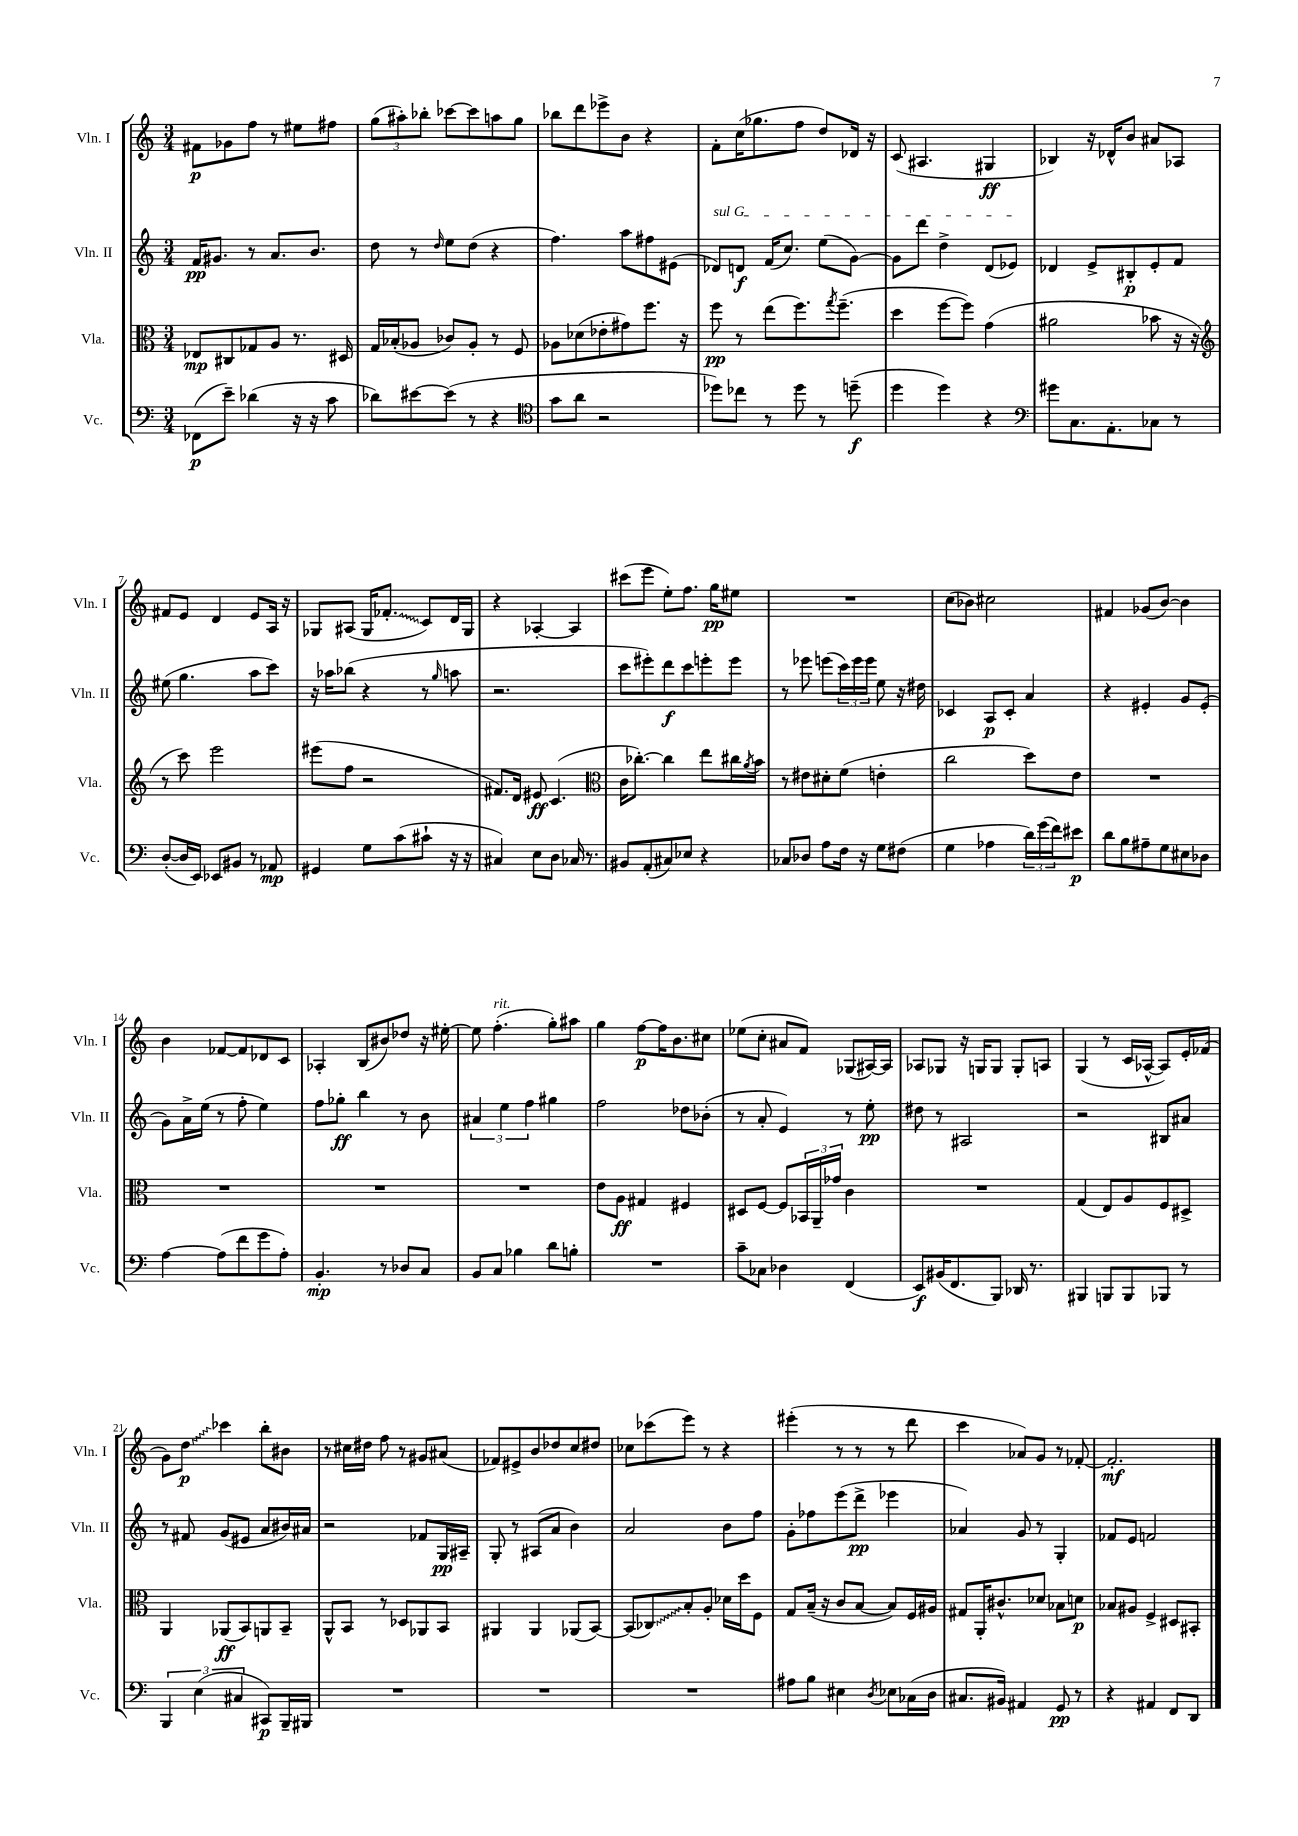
<<
\new StaffGroup <<
\new Staff = "s0" \with { instrumentName = "Vln. I" shortInstrumentName = "Vln. I" } {
    \clef treble \key c \major \numericTimeSignature \time 3/4
    fis'8\p ges'8 f''8 r8 eis''8 fis''8 |
    \tuplet 3/2 { g''8( ais''8-.) bes''8-. } ces'''8~ ces'''8 a''8 g''8 |
    bes''8 d'''8 ees'''8-> b'8 r4 |
    f'8-. c''16( ges''8. f''8 d''8) des'16 r16 |
    c'8( ais4. gis4\ff |
    bes4) r16 des'16-^ b'8 ais'8 aes8 |
    fis'8 e'8 d'4 e'8 a16 r16 |
    ges8 ais8( ges16 \once \override Glissando.style = #'zigzag fes'8.-.\glissando c'8) d'16 ges16 |
    r4 aes4~-. aes4 |
    cis'''8( e'''8 e''8-.) f''8. g''16\pp eis''8 |
    R2. |
    c''8( bes'8) cis''2 |
    fis'4 ges'8( b'8~) b'4 |
    b'4 fes'8~ fes'8 des'8 c'8 |
    aes4-. b8( bis'8) des''8 r16 eis''16~-. |
    eis''8 f''4.-.^\markup { \italic "rit." }( g''8-.) ais''8 |
    g''4 f''8~\p f''16 b'8. cis''8 |
    ees''8( c''8-. ais'8 f'8) ges8( ais16~) ais16 |
    aes8 ges8 r16 g16 g8 g8-. a8 |
    g4( r8 c'16 aes16~-^ aes8) e'16-. fes'16( |
    g'8) \once \override Glissando.style = #'zigzag d''8\glissando\p ces'''4 b''8-. bis'8 |
    r8 cis''16 dis''16 f''8 r8 gis'8 ais'8( |
    fes'8) eis'8-> b'8 des''8 c''8 dis''8 |
    ces''8 ces'''8( e'''8) r8 r4 |
    eis'''4-.( r8 r8 r8 d'''8 |
    c'''4 aes'8) g'8 r8 fes'8~-. |
    fes'2.-.\mf \bar "|." |
}
\new Staff = "s1" \with { instrumentName = "Vln. II" shortInstrumentName = "Vln. II" } {
    \clef treble \key c \major \numericTimeSignature \time 3/4
    f'16\pp gis'8. r8 a'8. b'8. |
    d''8 r8 \grace { d''16 } e''8 d''8( r4 |
    f''4.) a''8 fis''8 eis'8( |
    \once \override TextSpanner.bound-details.left.text = \markup { \italic "sul G" } des'8\startTextSpan) d'8\f f'16( c''8.) e''8( g'8~) |
    g'8 d'''8 d''4-> d'8( ees'8\stopTextSpan) |
    des'4 e'8-> bis8-.\p e'8-. f'8 |
    eis''8( g''4. a''8 c'''8) |
    r16 aes''16 bes''8( r4 r8 \grace { g''16 } a''8 |
    r2. |
    c'''8 eis'''8-.) d'''8\f c'''8 e'''8-. e'''8 |
    r8 ees'''8 e'''8( \tuplet 3/2 { c'''16) e'''16 e'''16 } e''8 r16 dis''16 |
    ces'4 a8\p ces'8-. a'4 |
    r4 eis'4-. g'8 eis'8-.( |
    g'8) a'16-> e''16( r8 f''8-. e''4) |
    f''8 ges''8-.\ff b''4 r8 b'8 |
    \tuplet 3/2 { ais'4 e''4 f''4 } gis''4 |
    f''2 des''8 bes'8-.( |
    r8 a'8-. e'4) r8 e''8-.\pp |
    dis''8 r8 ais2 |
    r2 bis8 ais'8 |
    r8 fis'8 g'8( eis'8 a'8 bis'16) ais'16 |
    r2 fes'8 g16\pp ais16-- |
    g8-. r8 ais8( a'8 b'4) |
    a'2 b'8 f''8 |
    g'8-. fes''8 e'''8( d'''8->\pp ees'''4 |
    aes'4) g'8 r8 g4-. |
    fes'8 e'8 f'2 \bar "|." |
}
\new Staff = "s2" \with { instrumentName = "Vla." shortInstrumentName = "Vla." } {
    \clef alto \key c \major \numericTimeSignature \time 3/4
    ees8\mp cis8 ges8 a8 r8. dis16 |
    g16 bes16-.( aes8 ces'8) aes8-. r8 f8 |
    aes8 des'8( ees'8-. gis'8) f''8. r16 |
    f''8\pp r8 e''8( f''8.) \acciaccatura { g''8 } f''8.--( |
    d''4 f''8~ f''8) g'4( |
    ais'2 bes'8 r16 r16 |
    \clef treble r8 c'''8) e'''2 |
    eis'''8( f''8 r2 |
    fis'8.) d'16 eis'8\ff c'4.( |
    \clef alto c'16 ces''8.~-.) ces''4 e''8 cis''16 \acciaccatura { a'8 } b'16 |
    r8 eis'8 dis'8-. f'8( e'4-. |
    c''2 d''8) e'8 |
    R2. |
    R2. |
    R2. |
    R2. |
    e'8 a8\ff gis4 fis4 |
    dis8 f8~ f8 \tuplet 3/2 { bes,16 a,16-- ges'16 } c'4 |
    R2. |
    g4( e8) a8 f8 dis8-> |
    a,4 aes,8\ff( b,8) a,8 b,8-- |
    a,8-^ b,8 r8 des8 aes,8 b,8 |
    ais,4 ais,4 aes,8( b,8~) |
    b,8( \once \override Glissando.style = #'zigzag ces8\glissando) b8-. a8-. des'16 d''16 f8 |
    g8 b16--( r16 c'8 b8~ b8) f16 ais16 |
    gis8 a,16-. cis'8.-^ des'8 bes8 d'8\p |
    bes8 ais8 f4-> dis8 bis,8-. \bar "|." |
}
\new Staff = "s3" \with { instrumentName = "Vc." shortInstrumentName = "Vc." } {
    \clef bass \key c \major \numericTimeSignature \time 3/4
    fes,8\p( e'8--) des'4( r16 r16 c'8 |
    des'8) eis'8~ eis'8( r8 r4 |
    \clef tenor g'8 a'8 r2 |
    des''8) ces''8 r8 des''8 r8 d''8--\f( |
    d''4 d''4) r4 |
    \clef bass gis'8 c8. a,8.-. ces8 r8 |
    d8~-.( d16 e,16) ees,8 bis,8 r8 aes,8\mp |
    gis,4 g8 c'8( cis'8-! r16 r16 |
    cis4) e8 d8 ces16 r8. |
    bis,8 a,8-.( cis8) ees8 r4 |
    ces8 des8 a8 f16 r16 g8 fis8( |
    g4 aes4 \tuplet 3/2 { d'16) g'16( f'16) } eis'8\p |
    d'8 b8 ais8-- g8 eis8 des8 |
    a4~ a8( f'8 g'8 a8-.) |
    b,4.-.\mp r8 des8 c8 |
    b,8 c8 bes4 d'8 b8-. |
    R2. |
    c'8-- ces8 des4 f,4( |
    e,8\f) bis,16( f,8. b,,8) des,16 r8. |
    bis,,4 b,,8 b,,8 bes,,8 r8 |
    \tuplet 3/2 { b,,4 e4( cis4 } cis,8\p) b,,16-- bis,,16 |
    R2. |
    R2. |
    R2. |
    ais8 b8 eis4 \acciaccatura { d8 } ees8 ces16( d16 |
    cis8. bis,16) ais,4 g,8\pp r8 |
    r4 ais,4 f,8 d,8 \bar "|." |
}
>>
>>
